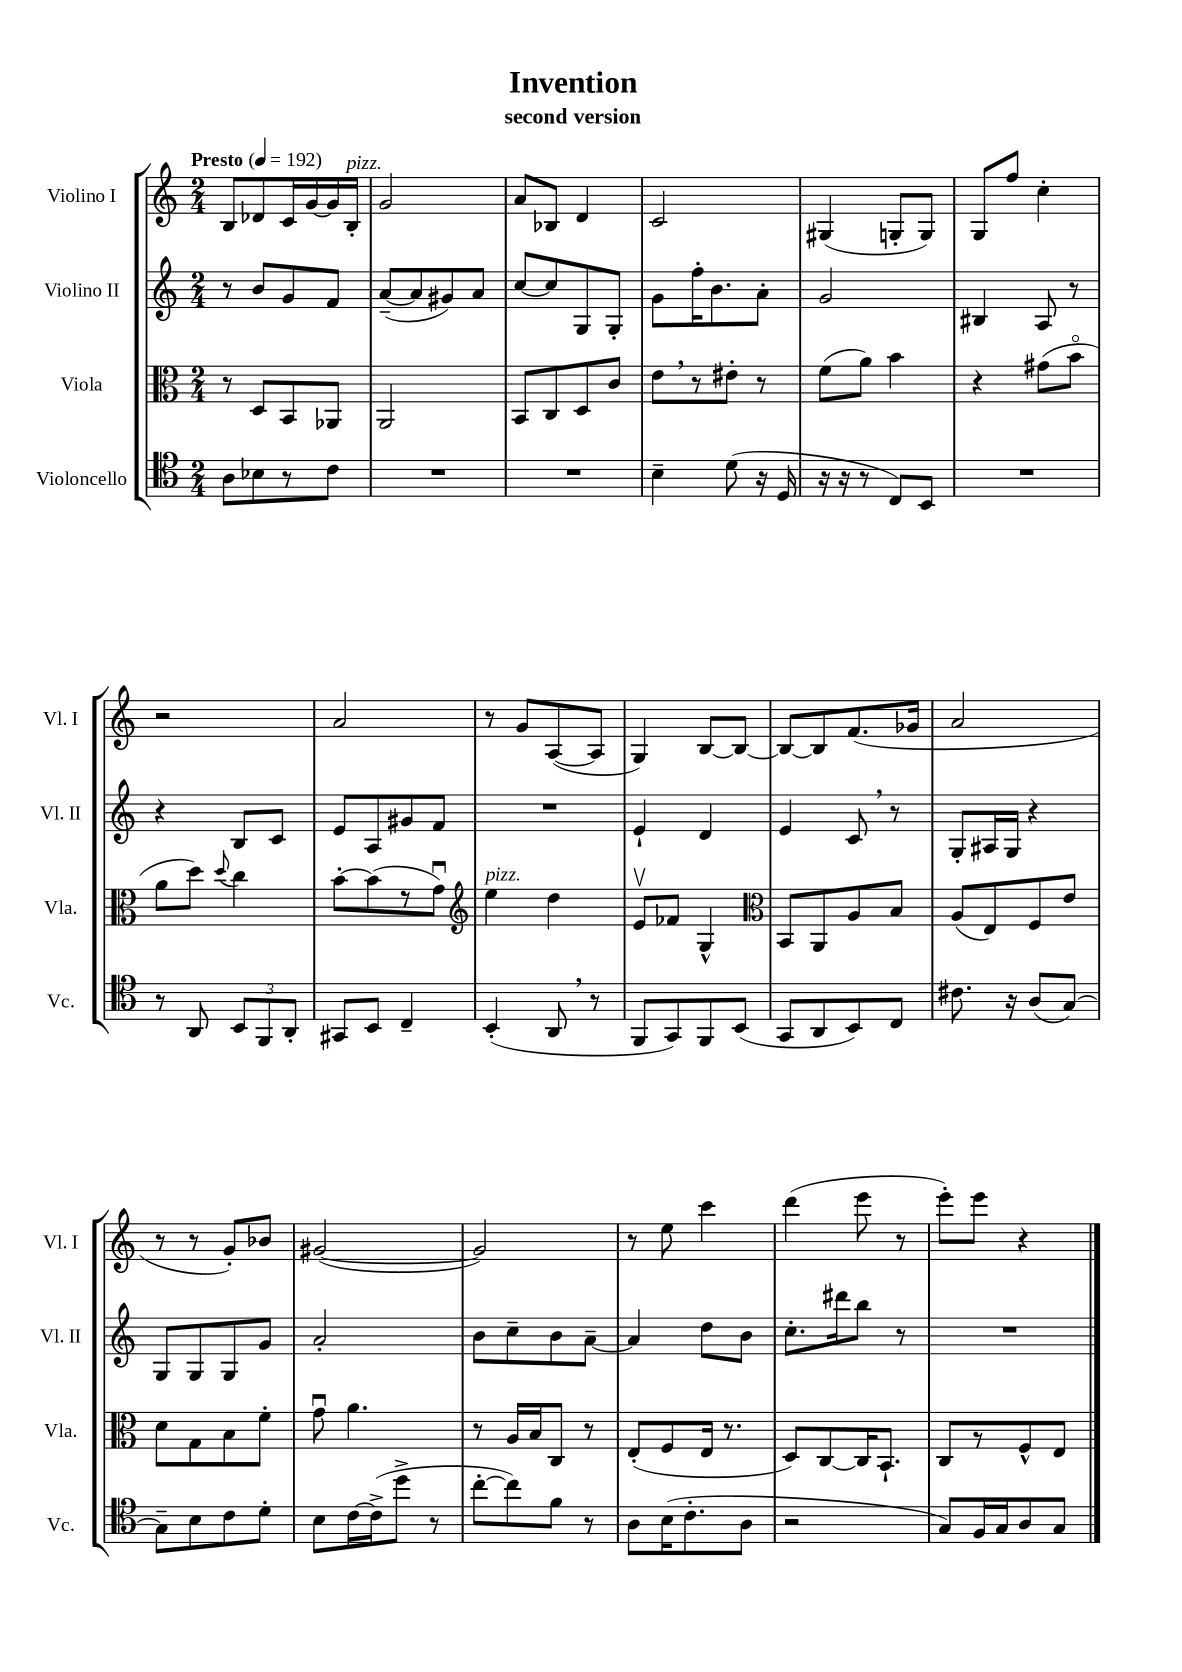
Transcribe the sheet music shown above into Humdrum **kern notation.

**kern	**kern	**kern	**kern
*staff4	*staff3	*staff2	*staff1
*clefC4	*clefC3	*clefG2	*clefG2
*k[]	*k[]	*k[]	*k[]
*M2/4	*M2/4	*M2/4	*M2/4
*MM192	*MM192	*MM192	*MM192
8A\L	8r	8r	8B/L
8B-\	8D/L	8b/L	8d-/
8r	8BB/	8g/	16c/L
.	.	.	[16g/
8c\J	8AA-/J	8f/J	16g/]
.	.	.	16B'/JJ
=	=	=	=
2r	2AA/	([8a~/L	2g/
.	.	8a/]	.
.	.	8g#/)	.
.	.	8a/J	.
=	=	=	=
2r	8BB/L	[8cc/L	8a/L
.	8C/	8cc/]	8B-/J
.	8D/	8G/	4d/
.	8c/J	8G'/J	.
=	=	=	=
4B~\	8e\L	8g\L	2c/
.	8r	16ff'\K	.
.	.	8.b\	.
(8d\	8e#'\J	.	.
16r	8r	8a'\J	.
16D/	.	.	.
=	=	=	=
16r	(8f\L	2g/	(4G#/
16r	.	.	.
8r	8a\J)	.	.
8C/L)	4b\	.	8G'/L
8BB/J	.	.	8G/J)
=	=	=	=
2r	4r	4B#/	8G/L
.	.	.	8ff/J
.	(8g#\L	8A/	4cc'\
.	8bo\J	8r	.
=	=	=	=
8r	8a\L	4r	2r
8AA/	8dd\J)	.	.
.	8qqdd/	.	.
12BB/L	4cc\	8B/L	.
12FF/	.	.	.
.	.	8c/J	.
12AA'/J	.	.	.
=	=	=	=
8GG#/L	[8b'\L	8e/L	2a/
8BB/J	(8b\]	8A/	.
4C~/	8r	8g#/	.
.	8gu\J)	8f/J	.
=	=	=	=
*	*clefG2	*	*
(4BB'/	4ee\	2r	8r
.	.	.	8g/L
8AA/	4dd\	.	([8A/
8r	.	.	8A/]J
=	=	=	=
8FF/L	8ev/L	4e`/	4G/)
8GG/)	8f-/J	.	.
8FF/	4G^^/	4d/	[8B/L
(8BB/J	.	.	8B/_J
=	=	=	=
*	*clefC3	*	*
8GG/L	8BB/L	4e/	8B/_L
8AA/	8AA/	.	8B/]
8BB/)	8A/	8c/	(8.f/
8C/J	8B/J	8r	.
.	.	.	16g-/Jk
=	=	=	=
8.c#\	(8A/L	8G'/L	2a/
.	8E/)	16A#/L	.
16r	.	16G/JJ	.
(8A/L	8F/	4r	.
[8G/J)	8e/J	.	.
=	=	=	=
8G~\]L	8d\L	8G/L	8r
8B\	8G\	8G/	8r
8c\	8B\	8G/	8g'/L)
8d'\J	8f'\J	8g/J	8b-/J
=	=	=	=
8B\L	8gu\	2a'/	([2g#/
[16c\L	4.a\	.	.
(16c^\]J	.	.	.
8dd^\J	.	.	.
8r	.	.	.
=	=	=	=
[8cc'\L	8r	8b\L	2g#/])
8cc\])	16A/LL	8cc~\	.
.	16B/J	.	.
8f\J	8C/J	8b\	.
8r	8r	[8a~\J	.
=	=	=	=
8A\L	(8E'/L	4a/]	8r
(16B\K	8F/	.	8ee\
8.c'\	.	.	.
.	16E/Jk	8dd\L	4ccc\
.	8.r	.	.
8A\J	.	8b\J	.
=	=	=	=
2r	8D/L)	8.cc'\L	(4ddd\
.	[8C/	.	.
.	.	16ddd#\k	.
.	16C/]K	8bb\J	8eee\
.	8.BB`/J	.	.
.	.	8r	8r
=	=	=	=
8G/L)	8C/L	2r	8eee'\L)
16F/L	8r	.	8eee\J
16G/J	.	.	.
8A/	8F^^/	.	4r
8G/J	8E/J	.	.
==	==	==	==
*-	*-	*-	*-
